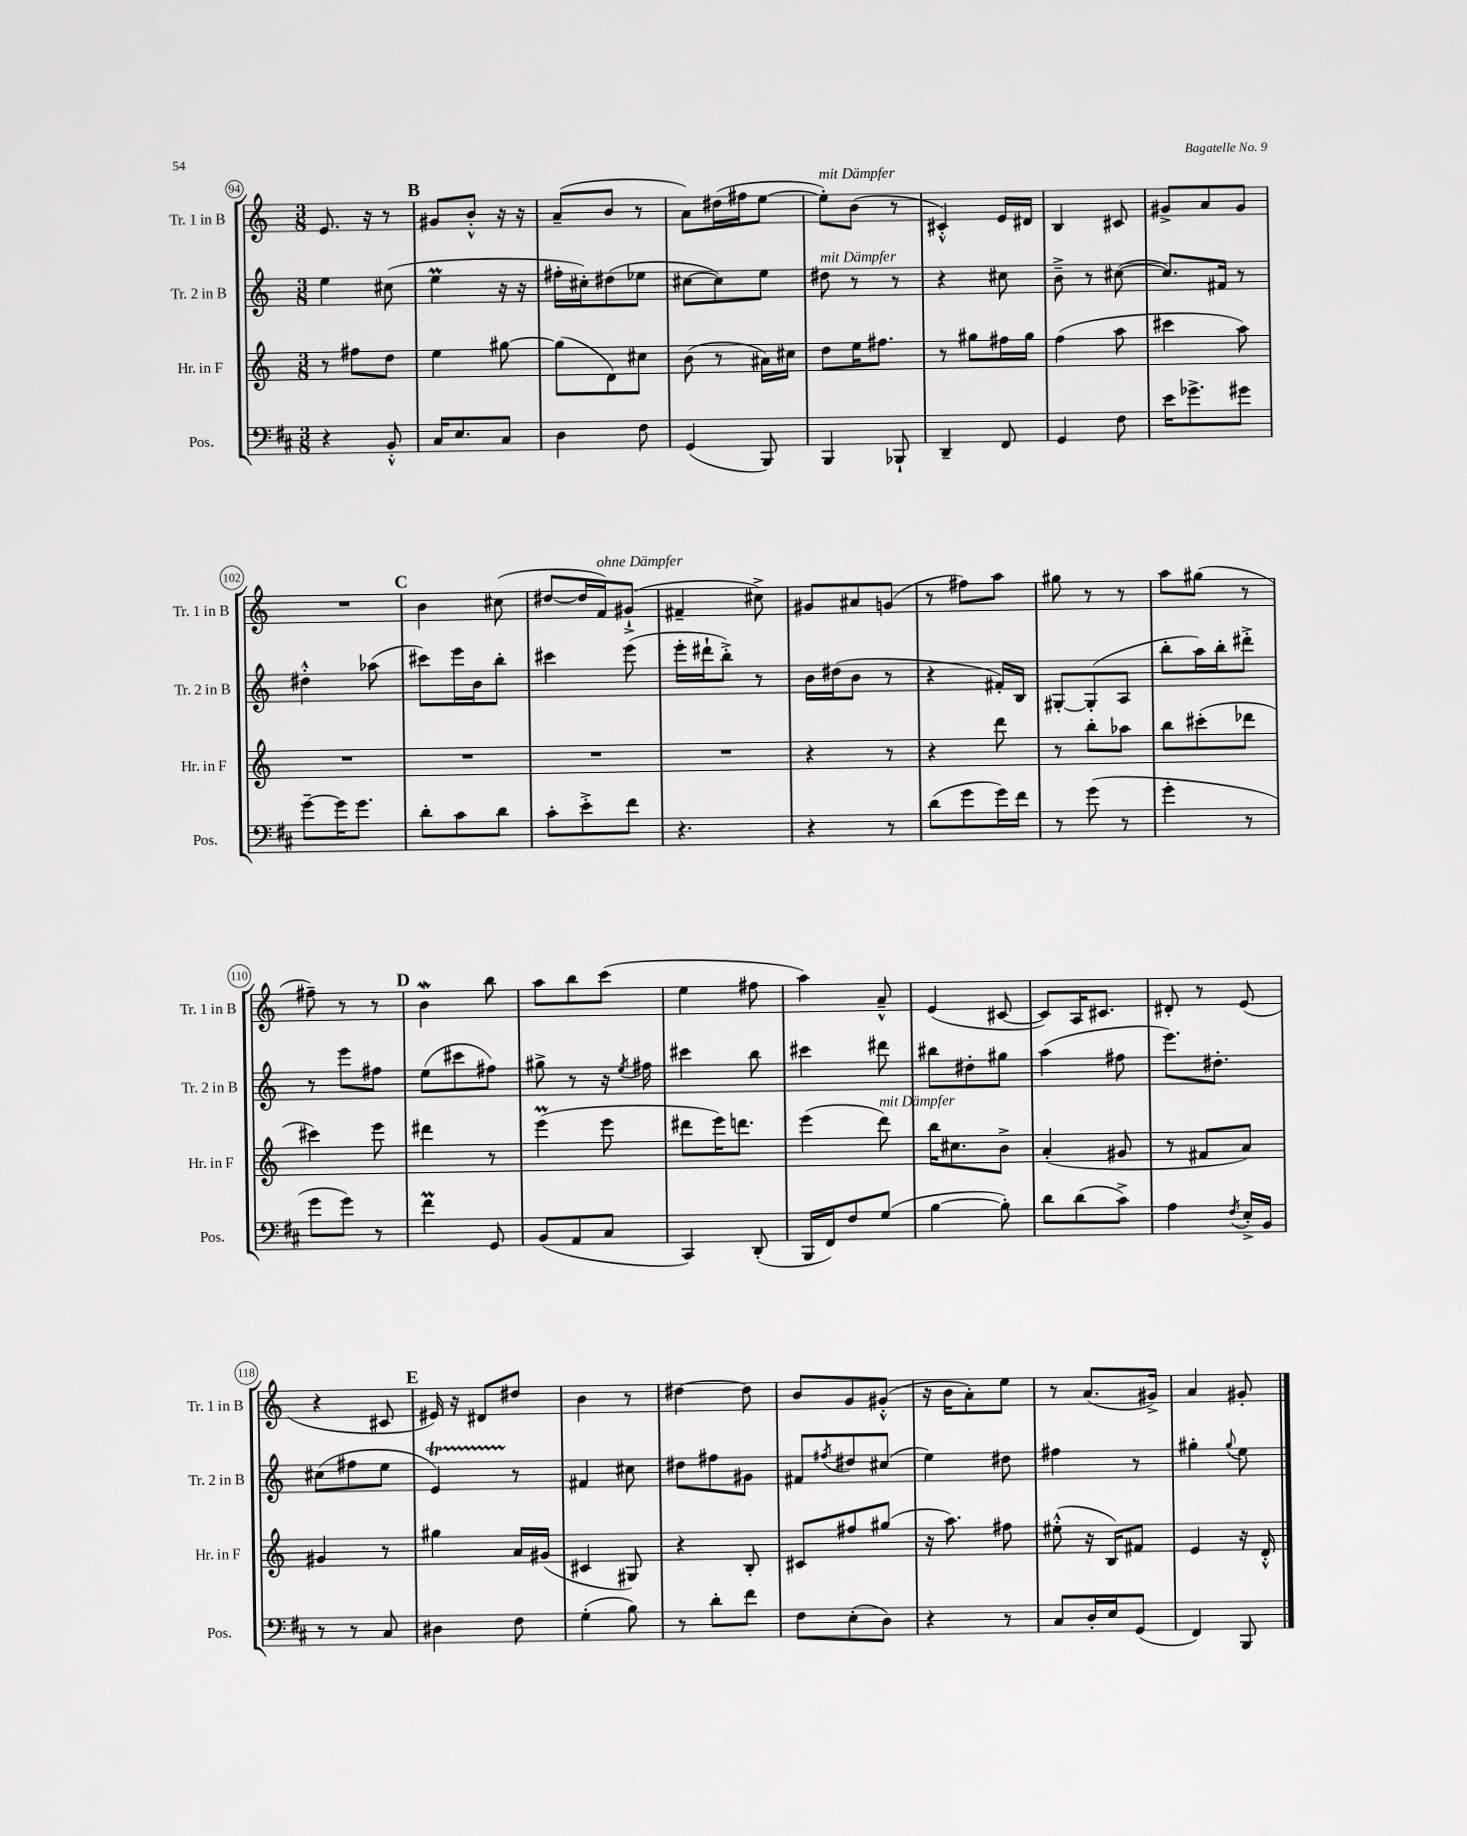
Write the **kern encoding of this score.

**kern	**kern	**kern	**kern
*part4	*part3	*part2	*part1
*staff4	*staff3	*staff2	*staff1
*I"Pos.	*I"Hr. in F	*I"Tr. 2 in B	*I"Tr. 1 in B
*I'Pos.	*I'Hr. in F	*I'Tr. 2 in B	*I'Tr. 1 in B
*clefF4	*clefG2	*clefG2	*clefG2
*k[f#c#]	*k[]	*k[]	*k[]
*M3/8	*M3/8	*M3/8	*M3/8
=94	=94	=94	=94
4r	8r	4ee\	8.e/
.	8ff#X\L	.	.
.	.	.	16r
8BB'^^/	8dd\J	(8cc#X\	8r
!!LO:REH:place=s1:t=B
=95	=95	=95	=95
16C#/KL	4ee\	4eem\	8g#X/L
8.E/	.	.	.
.	.	.	8b'^^/J
8C#/J	[8gg#X\	16r	16r
.	.	16r	16r
=96	=96	=96	=96
4D\	(8gg#\L]	16ff#X'\LL	(8a~/L
.	.	16cc#X'\J)	.
.	8d\)	(8dd#X\	8b/J
8F#\	8cc#X\J	8ee-X\J	8r
=97	=97	=97	=97
(4GG/	(8b\	[8cc#X\L	8a\L)
.	8r	8cc#\])	(16dd#X\L
.	.	.	16ff#X\J
8BBB/)	16a#X\LL)	8ee\J	[8ee\J
.	16cc#X\JJ	.	.
=98	=98	=98	=98
!	!	!	!LO:TX:a:i:t=mit Dämpfer
!	!	!LO:TX:a:i:t=mit Dämpfer	!
4BBB/	8dd\L	8dd#X\	8ee'\L])
.	16ee\K	8r	(8b\J
.	8.ff#X\J	.	.
8BBB-X`/	.	8r	8r
=99	=99	=99	=99
4DD~/	8r	4r	4c#X'^^/)
.	8gg#X\L	.	.
8FF#/	16ff#X\L	8cc#X\	16e/LL
.	16gg#\JJ	.	16d#X/JJ
=100	=100	=100	=100
4GG/	(4ff\	8b~^\	4B/
.	.	8r	.
8F#\	8aa\	([8cc#X\	8c#X/
=101	=101	=101	=101
16e\KL	4ccc#X\	8.cc#/L])	8g#X^/L
8.g-X^\	.	.	.
.	.	.	8a/
.	.	16f#X/Jk	.
8g#X\J	8aa\)	8r	8g#/J
!!LO:LB:g=z
=102	=102	=102	=102
[8g~\L	4.r	4dd#X'^^\	4.r
16g\K]	.	.	.
8.g\J	.	.	.
.	.	(8aa-X\	.
!!LO:REH:place=s1:t=C
=103	=103	=103	=103
8d'\L	4.r	8ccc#X\L)	4b\
8c#\	.	16eee\L	.
.	.	16b\J	.
8d\J	.	8bb'\J	(8cc#X\
=104	=104	=104	=104
8c#'\L	4.r	4ccc#X\	[8dd#X/L
8e'^\	.	.	16dd#/L]
!	!	!	!LO:TX:a:i:t=ohne Dämpfer
.	.	.	16f/J)
8f#\J	.	(8eee\	(8g#X`^/J
=105	=105	=105	=105
4.r	4.r	16eee'\LL	4f#X~/
.	.	16ddd#X`\J	.
.	.	8bb'^\J)	.
.	.	8r	8cc#X^\)
=106	=106	=106	=106
4r	4r	16b\LL	8g#X/L
.	.	(16dd#X\J	.
.	.	8b\J	8a#X/
8r	8r	8r	(8gn/J
=107	=107	=107	=107
(8d\L	4r	4r	8r
8g\	.	.	8ff#X\L)
16g\L)	8ddd\	16f#X'/LL)	8aa\J
16f#\JJ	.	16B/JJ	.
=108	=108	=108	=108
8r	8r	[8G#X'/L	8gg#X\
(8g\	8bb'\L	(8G#'/]	8r
8r	8aa-X\J	8A/J	8r
=109	=109	=109	=109
4g'\	8bb\L	8bb'\L	8aa\L
.	(8ccc#X'\	16aa\L)	(8gg#X\J
.	.	16bb'\J	.
8r	8ddd-X\J	8ddd#X'^\J	8r
!!LO:LB:g=z
=110	=110	=110	=110
8g\L	4ccc#X\)	8r	8ff#X~\)
8g\J)	.	8eee\L	8r
8r	8eee\	8ff#X\J	8r
!!LO:REH:place=s1:t=D
=111	=111	=111	=111
4f#m\	4ddd#X\	(8ee\L	4bW\
.	.	8ccc#X\	.
8GG/	8r	8ff#X\J)	8bb\
=112	=112	=112	=112
(8BB/L	(4eeem\	8gg#X^\	8aa\L
8AA/	.	8r	8bb\
8C#/J	8eee\	16r	(8ccc\J
.	.	8qee/	.
.	.	16ff#X\	.
=113	=113	=113	=113
4CC#/)	8ddd#X\L	4ccc#X\	4ee\
.	16eee\K)	.	.
.	8.dddn\J	.	.
(8DD'/	.	8bb\	8ff#X\
=114	=114	=114	=114
16BBB/LL	(4eee\	4ccc#X\	4aa\)
16FF#/J)	.	.	.
8F#/	.	.	.
!	!LO:TX:a:i:t=mit Dämpfer	!	!
(8G/J	8ddd\)	8ddd#X\	8a~^^/
=115	=115	=115	=115
[4B\	16bb\KL	8bb#X\L	(4e/
.	8.cc#X\	.	.
.	.	8dd#X'\	.
8B'\])	8b^\J	8gg#X\J	[8c#X/
=116	=116	=116	=116
8d\L	(4a'/	(4aa\	8c#/L])
(8d\	.	.	16A/K
.	.	.	8.c#X/J
8c#^\J)	8g#X/	8ff#X\	.
=117	=117	=117	=117
4A\	8r	8.eee\L)	8d#X'/
.	8f#X/L	.	8r
.	.	8.dd#X'\J	.
8qF#/	.	.	.
16E'^/LL	8a/J)	.	(8e/
16BB/JJ	.	.	.
!!LO:LB:g=z
=118	=118	=118	=118
8r	4g#X/	(8cc#X\L	4r
8r	.	8ff#X\	.
8C#/	8r	8ee\J	8c#X/
!!LO:REH:place=s1:t=E
=119	=119	=119	=119
4D#X\	4gg#X\	4et/)	16e#X/)
.	.	.	16r
.	.	.	8d#X/L
8F#\	16a/LL	8r	8dd#X/J
.	(16g#X/JJ	.	.
=120	=120	=120	=120
(4G'\	4c#X/	4f#X/	4b\
8B\)	8G#X/)	8cc#X\	8r
=121	=121	=121	=121
8r	4r	8dd#X\L	[4dd#X\
8d'\L	.	8ff#X\	.
8f#\J	8B'/	8g#X\J	8dd#\]
=122	=122	=122	=122
8F#\L	8c#X/L	8f#X/L	8b/L
.	.	8qff#X/	.
(8E'\	8ff#X/	8dd#X/	8g/
8D\J)	(8gg#X/J	(8cc#X/J	(8g#X'^^/J
=123	=123	=123	=123
4r	16r	4ee\)	16r
.	8.aa\)	.	16b\KL
.	.	.	8a'\)
8r	8ff#X\	8dd#X\	8ee\J
=124	=124	=124	=124
8C#/L	(8ee#X'^^\	4ff#X\	8r
16D'/L	16r	.	(8.a/L
16E/J	16B/KL)	.	.
(8GG/J	8f#X/J	8r	.
.	.	.	16g#X^/Jk)
=125	=125	=125	=125
4FF#/)	4e/	4gg#X'\	4a/
.	.	8qqgg#/	.
8BBB/	16r	8ee\	8g#X'/
.	16d'^^/	.	.
==	==	==	==
*-	*-	*-	*-
